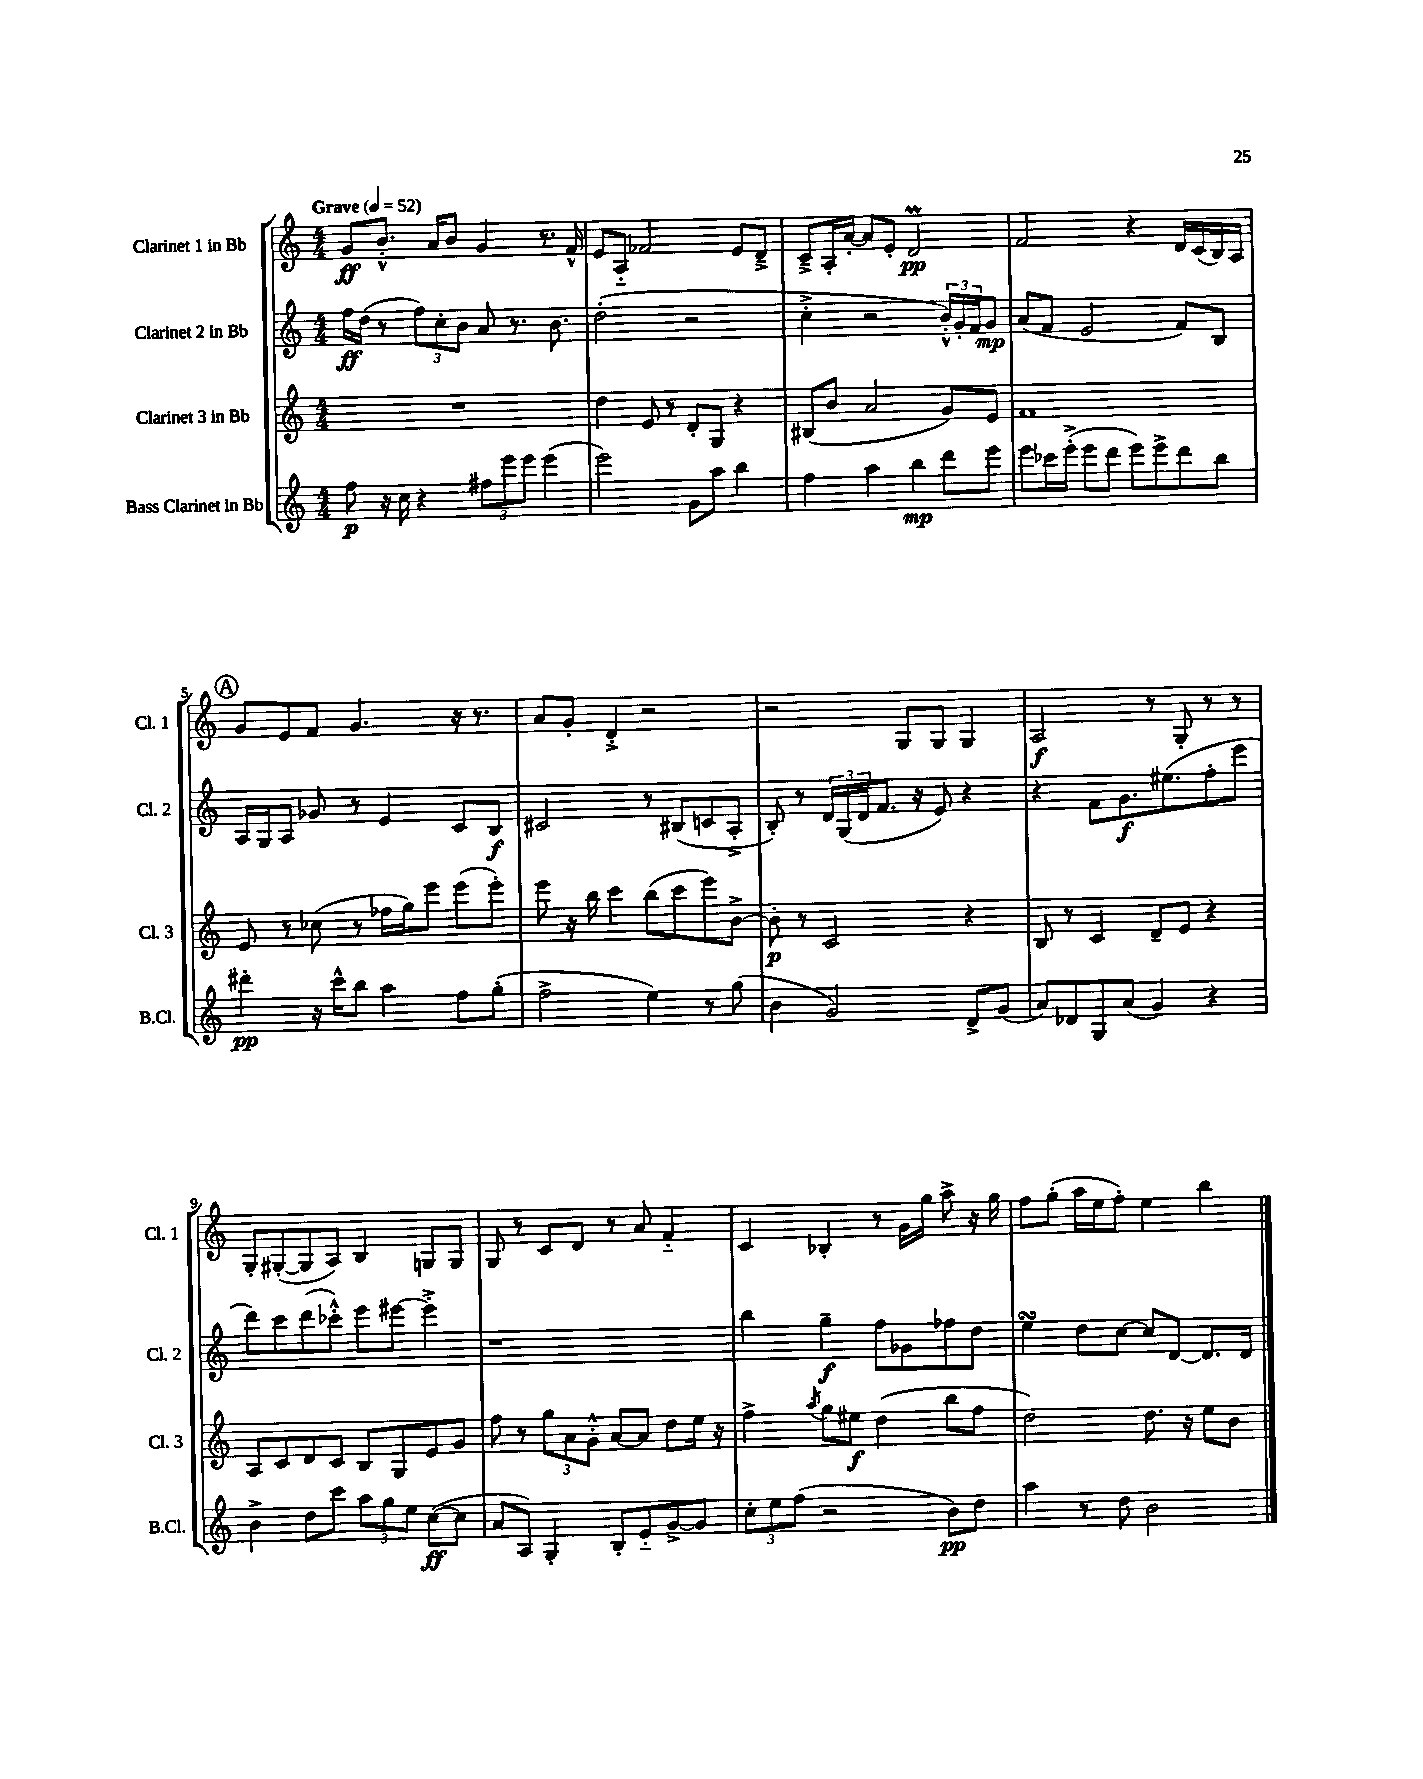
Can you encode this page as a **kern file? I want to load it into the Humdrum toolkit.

**kern	**dynam	**kern	**dynam	**kern	**dynam	**kern	**dynam
*part4	*part4	*part3	*part3	*part2	*part2	*part1	*part1
*staff4	*staff4	*staff3	*staff3	*staff2	*staff2	*staff1	*staff1
*I"Bass Clarinet in Bb	*	*I"Clarinet 3 in Bb	*	*I"Clarinet 2 in Bb	*	*I"Clarinet 1 in Bb	*
*I'B.Cl.	*	*I'Cl. 3	*	*I'Cl. 2	*	*I'Cl. 1	*
*clefG2	*	*clefG2	*	*clefG2	*	*clefG2	*
*k[]	*	*k[]	*	*k[]	*	*k[]	*
*M4/4	*	*M4/4	*	*M4/4	*	*M4/4	*
*MM52	*	*MM52	*	*MM52	*	*MM52	*
=1	=1	=1	=1	=1	=1	=1	=1
!	!	!	!	!	!	!LO:TX:a:B:t=Grave	!
8ff\	p	1r	.	16ff\LL	ff	8g/L	ff
.	.	.	.	(16dd\JJ	.	.	.
16r	.	.	.	8r	.	8.b'^^/J	.
16cc\	.	.	.	.	.	.	.
4r	.	.	.	12ff\L)	.	.	.
.	.	.	.	.	.	16a/KL	.
.	.	.	.	12cc'\	.	.	.
.	.	.	.	.	.	8b/J	.
.	.	.	.	12b\J	.	.	.
12ff#X\L	.	.	.	8a/	.	4g/	.
12eee\	.	.	.	.	.	.	.
.	.	.	.	8.r	.	.	.
12eee\J	.	.	.	.	.	.	.
(4eee\	.	.	.	.	.	8.r	.
.	.	.	.	8.b\	.	.	.
.	.	.	.	.	.	16f^^/	.
=2	=2	=2	=2	=2	=2	=2	=2
2eee\)	.	4dd\	.	(2dd'\	.	8e/L	.
.	.	.	.	.	.	8A/J	.
.	.	8e/	.	.	.	2f-X/	.
.	.	8r	.	.	.	.	.
8g\L	.	8d'/L	.	2r	.	.	.
8aa\J	.	8G/J	.	.	.	.	.
4bb\	.	4r	.	.	.	8e/L	.
.	.	.	.	.	.	8d~^/J	.
=3	=3	=3	=3	=3	=3	=3	=3
4ff\	.	(8B#X/L	.	4cc'^\	.	8c~^/L	.
.	.	8b/J	.	.	.	16A'/L	.
.	.	.	.	.	.	[16a'/JJ	.
4aa\	.	2a/	.	2r	.	8a/L]	.
.	.	.	.	.	.	8e'/J	.
4bb\	mp	.	.	.	.	2dM/	pp
8ddd\L	.	8g/L)	.	24b'^^/LL)	.	.	.
.	.	.	.	24g'/	.	.	.
.	.	.	.	24f/J	.	.	.
8eee\J	.	8e/J	.	8g/J	mp	.	.
=4	=4	=4	=4	=4	=4	=4	=4
8eee\L	.	1f	.	(8a/L	.	2f/	.
16ccc-X\L	.	.	.	8f/J	.	.	.
(16eee'^\JJ	.	.	.	.	.	.	.
8eee\L	.	.	.	2e/	.	.	.
8ddd\J	.	.	.	.	.	.	.
8eee\L)	.	.	.	.	.	4r	.
8eee^\	.	.	.	.	.	.	.
8ddd\	.	.	.	8f/L)	.	16d/LL	.
.	.	.	.	.	.	(16c/	.
8bb\J	.	.	.	8B/J	.	16B/)	.
.	.	.	.	.	.	16A/JJ	.
!!LO:LB:g=z
!!LO:REH:place=s1:t=A
=5	=5	=5	=5	=5	=5	=5	=5
4ddd#X'\	pp	8e/	.	16A/LL	.	8g/L	.
.	.	.	.	16G/J	.	.	.
.	.	8r	.	8A/J	.	8e/	.
16r	.	(8cc-X\	.	8g-X/	.	8f/J	.
16ccc^^\KL	.	.	.	.	.	.	.
8bb\J	.	8r	.	8r	.	4.g/	.
4aa\	.	16ff-X\LL	.	4e/	.	.	.
.	.	16gg\J)	.	.	.	.	.
.	.	8eee\J	.	.	.	.	.
8ff\L	.	(8eee\L	.	8c/L	.	16r	.
.	.	.	.	.	.	8.r	.
(8gg'\J	.	8eee'\J)	.	8B/J	f	.	.
=6	=6	=6	=6	=6	=6	=6	=6
2ff^\	.	8eee\	.	2c#X/	.	8a/L	.
.	.	16r	.	.	.	8g'/J	.
.	.	16bb\	.	.	.	.	.
.	.	4ccc\	.	.	.	4d'^/	.
4ee\)	.	(8bb\L	.	8r	.	2r	.
.	.	8ccc\	.	(8B#X/L	.	.	.
8r	.	8eee\)	.	8cn/	.	.	.
(8gg\	.	[8b^\J	.	8A'^/J	.	.	.
=7	=7	=7	=7	=7	=7	=7	=7
4b\	.	8b'\]	p	8B'/)	.	2r	.
.	.	8r	.	8r	.	.	.
2g/)	.	2c/	.	24d/LL	.	.	.
.	.	.	.	(24G/	.	.	.
.	.	.	.	24d/J	.	.	.
.	.	.	.	8.f/J	.	.	.
.	.	.	.	.	.	8G/L	.
.	.	.	.	16r	.	.	.
.	.	.	.	8e/)	.	8G/J	.
8d^/L	.	4r	.	4r	.	4G/	.
(8g/J	.	.	.	.	.	.	.
=8	=8	=8	=8	=8	=8	=8	=8
8a/L)	.	8B/	.	4r	.	2A/	f
8d-X/	.	8r	.	.	.	.	.
8G/	.	4c/	.	8f\L	.	.	.
(8a/J	.	.	.	8.g\	f	.	.
4g/)	.	8d~/L	.	.	.	8r	.
.	.	.	.	(8.ee#X\	.	.	.
.	.	8e/J	.	.	.	8G'/	.
4r	.	4r	.	8ff'\	.	8r	.
.	.	.	.	8eee\J	.	8r	.
!!LO:LB:g=z
=9	=9	=9	=9	=9	=9	=9	=9
4b^\	.	8A/L	.	8ddd\L)	.	8G'/L	.
.	.	8c/	.	8ccc\	.	([8G#X'/	.
8dd\L	.	8d/	.	(8ddd\	.	8G#/]	.
8ccc\J	.	8c/J	.	8ccc-X'^^\J)	.	8A/J)	.
12aa\L	.	8B/L	.	8eee\L	.	4B/	.
12gg\	.	.	.	.	.	.	.
.	.	8G/	.	[8eee#X\J	.	.	.
12ee\J	.	.	.	.	.	.	.
([8cc\L	ff	8e/	.	4eee#'^\]	.	8Gn/L	.
8cc\J]	.	8g/J	.	.	.	8G/J	.
=10	=10	=10	=10	=10	=10	=10	=10
8a/L	.	8ff\	.	1r	.	8G/	.
8A/J)	.	8r	.	.	.	8r	.
4G'/	.	12gg\L	.	.	.	8c/L	.
.	.	12a\	.	.	.	.	.
.	.	.	.	.	.	8d/J	.
.	.	12g'^^\J	.	.	.	.	.
8B'/L	.	[8a/L	.	.	.	8r	.
8e/	.	8a/J]	.	.	.	8a/	.
[8g^/	.	8dd\L	.	.	.	4f/	.
8g/J]	.	16ee\Jk	.	.	.	.	.
.	.	16r	.	.	.	.	.
=11	=11	=11	=11	=11	=11	=11	=11
12cc'\L	.	4ff^\	.	4bb\	.	4c/	.
12ee\	.	.	.	.	.	.	.
(12ff\J	.	.	.	.	.	.	.
.	.	8qaa/	.	.	.	.	.
2r	.	8gg\L	.	4gg~\	f	4B-X'/	.
.	.	8ee#X\J	f	.	.	.	.
.	.	(4dd\	.	8ff\L	.	8r	.
.	.	.	.	8g-X\	.	16g\LL	.
.	.	.	.	.	.	16gg\JJ	.
8b\L)	pp	8bb\L	.	8ff-X\	.	8aa^\	.
8dd\J	.	8ff\J	.	8dd\J	.	16r	.
.	.	.	.	.	.	16gg\	.
=12	=12	=12	=12	=12	=12	=12	=12
4aa\	.	2dd\)	.	4eesSsS\	.	8ff\L	.
.	.	.	.	.	.	(8gg'\J	.
8r	.	.	.	8dd\L	.	16aa\LL	.
.	.	.	.	.	.	16ee\J	.
8dd\	.	.	.	[8cc\J	.	8ff'\J)	.
2b\	.	8.dd\	.	8cc/L]	.	4ee\	.
.	.	.	.	[8d/J	.	.	.
.	.	16r	.	.	.	.	.
.	.	8ee\L	.	8.d/L]	.	4bb\	.
.	.	8b\J	.	.	.	.	.
.	.	.	.	16d/Jk	.	.	.
==	==	==	==	==	==	==	==
*-	*-	*-	*-	*-	*-	*-	*-
